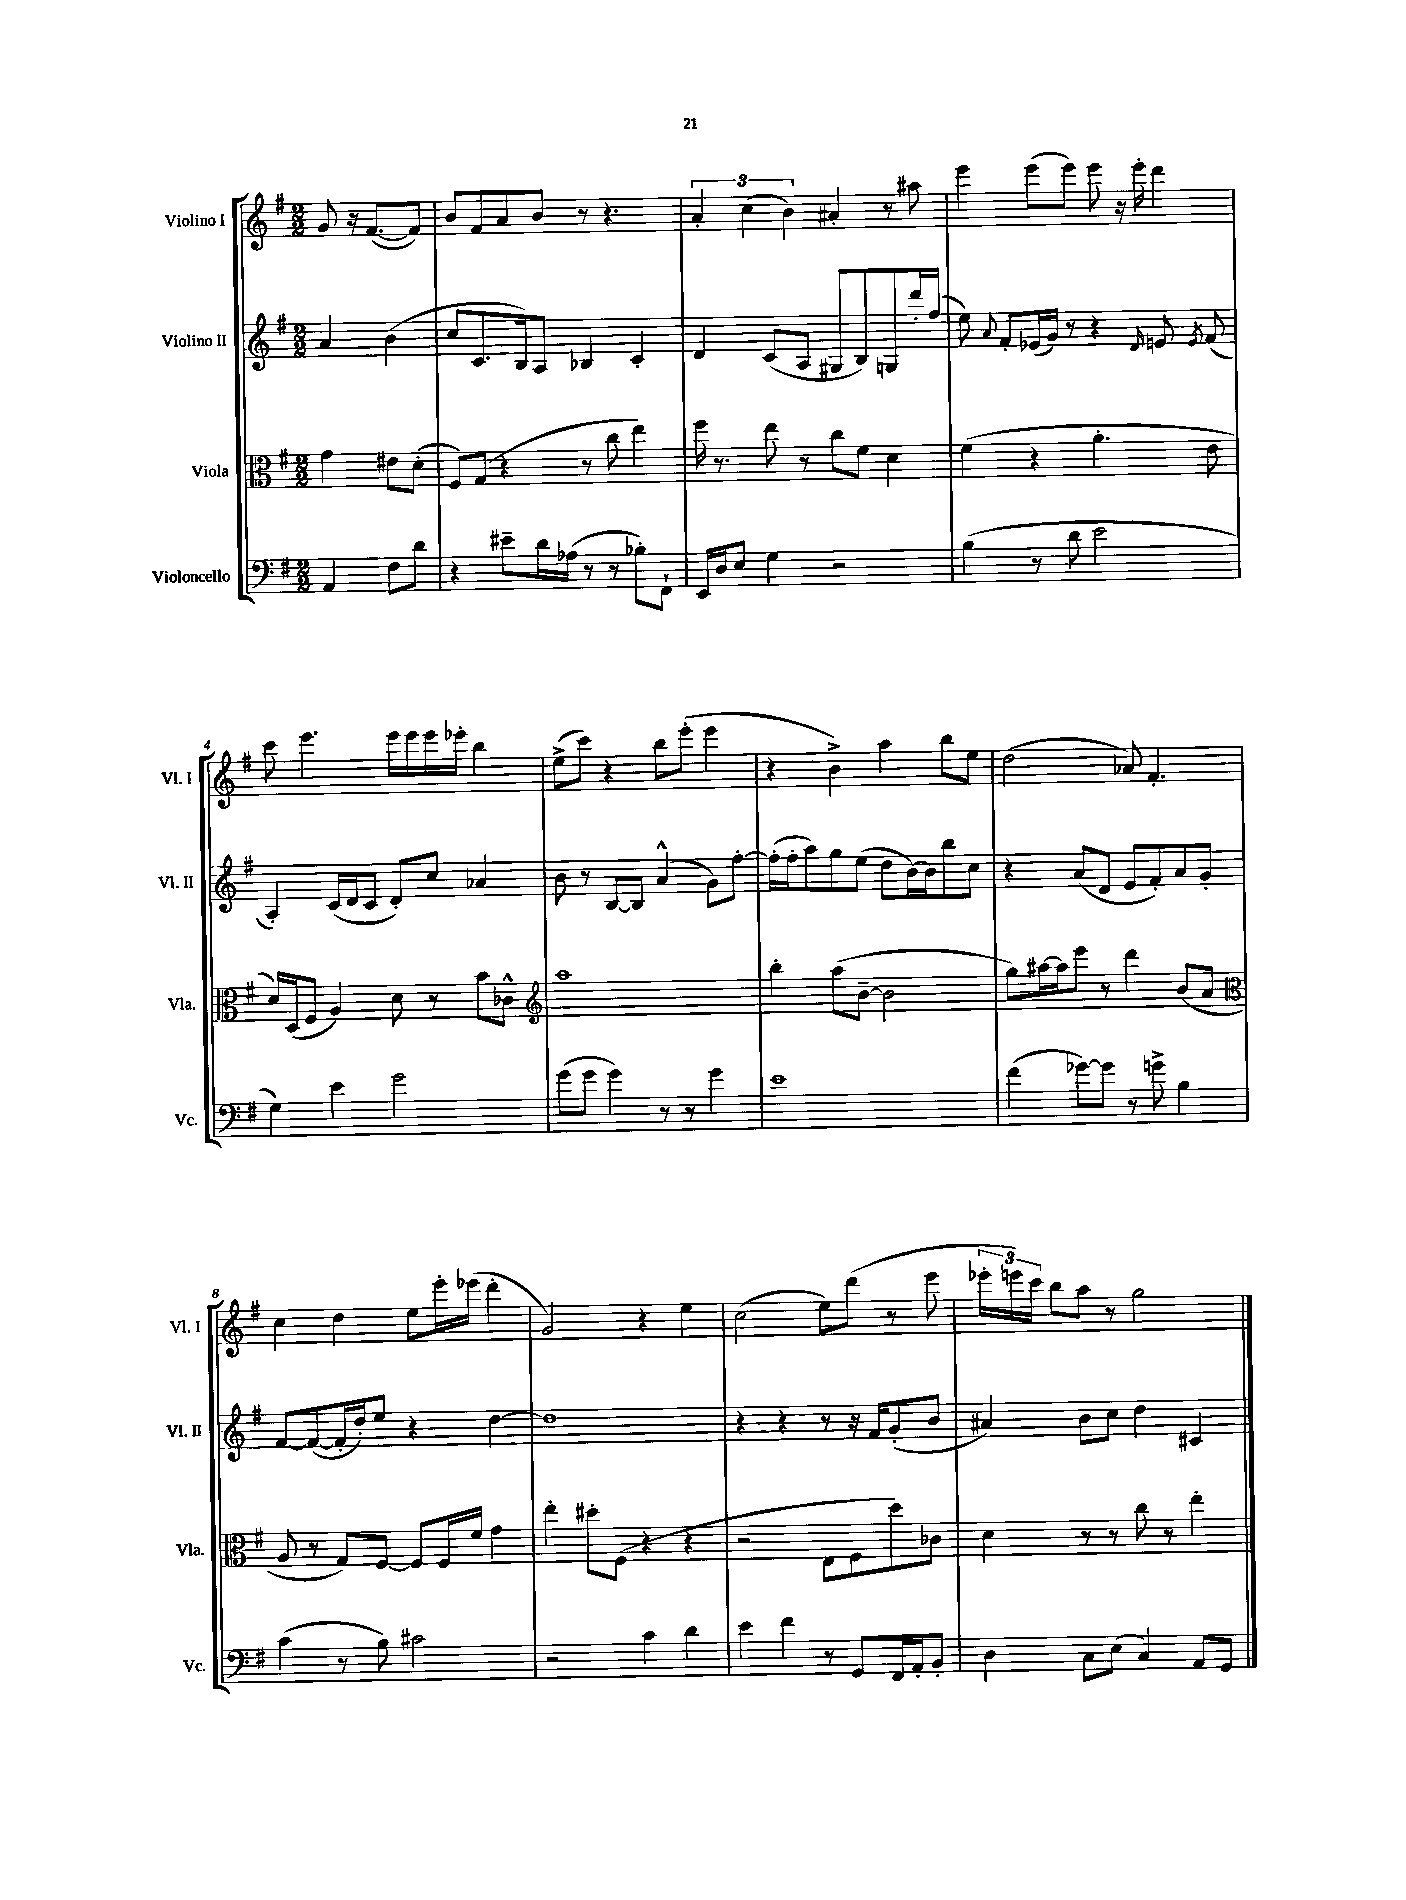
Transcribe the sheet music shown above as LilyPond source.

<<
\new StaffGroup <<
\new Staff = "s0" \with { instrumentName = "Violino I" shortInstrumentName = "Vl. I" } {
    \clef treble \key g \major \numericTimeSignature \time 2/2 \partial 2
    \autoBeamOff g'8 r16 fis'8.[~( fis'8]) |
    b'8[ fis'8 a'8 b'8] r8 r4. |
    \tuplet 3/2 { a'4-. c''4( b'4) } ais'4-. r8 ais''8 |
    e'''4 e'''8[( e'''8]) e'''8 r16 e'''16-. d'''4 |
    c'''8 e'''4. e'''16[ e'''16 e'''16 ees'''16]-. b''4 |
    e''8[->( c'''8]) r4 b''8[ e'''8]-.( e'''4 |
    r4 b'4->) a''4 b''8[ e''8] |
    d''2( aes'8) fis'4.-. |
    c''4 d''4 e''8[ e'''16-. ees'''16]( d'''4-. |
    g'2) r4 e''4 |
    c''2( e''8[) d'''8]( r8 e'''8 |
    \tuplet 3/2 { ees'''16[-. e'''16) c'''16] } b''8[ a''8] r8 g''2 \bar "|." |
}
\new Staff = "s1" \with { instrumentName = "Violino II" shortInstrumentName = "Vl. II" } {
    \clef treble \key g \major \numericTimeSignature \time 2/2 \partial 2
    \autoBeamOff a'4 b'4( |
    c''8[ c'8. b16) a8] bes4 c'4-. |
    d'4 c'8[( a8] gis8[ b8) g8 d'''16-. fis''16]( |
    e''8) \appoggiatura { a'8 } fis'8[-. ees'16( g'16]) r8 r4 \grace { d'16 } e'8 \acciaccatura { e'8 } fis'8( |
    a4-.) c'16[( d'16 c'8] d'8[-.) c''8] aes'4 |
    b'8 r8 b8[~ b8] a'4-^( g'8[) fis''8]~-. |
    fis''16[-.( fis''16-. a''8) g''8 e''8]( d''8[ b'16~) b'16 b''8 c''8] |
    r4 a'8[( d'8] e'8[ fis'8-.) a'8 g'8]-. |
    fis'8[~ fis'8~( fis'16-. d''16-.) e''8] r4 d''4~ |
    d''1 |
    r4 r4 r8 r16 fis'16[ g'8-.( b'8] |
    ais'4) b'8[ c''8] d''4 cis'4 \bar "|." |
}
\new Staff = "s2" \with { instrumentName = "Viola" shortInstrumentName = "Vla." } {
    \clef alto \key g \major \numericTimeSignature \time 2/2 \partial 2
    \autoBeamOff g'4 eis'8[ d'8]-.( |
    fis8[) g8]( r4 r8 c''8 e''4) |
    fis''16 r8. e''8 r8 c''8[ fis'8] d'4 |
    fis'4( r4 a'4.-. e'8 |
    d'16[) d16( fis8] a4) d'8 r8 b'8[ ces'8]-^ |
    \clef treble a''1 |
    b''4-. a''8[( b'8]~-- b'2 |
    g''8[) ais''16~ ais''16 e'''8] r8 d'''4 b'8[( a'8] |
    \clef alto a8 r8 g8[) fis8]~ fis8[ fis16 fis'16] g'4 |
    e''4-. dis''8[-. fis8]( r4 r4 |
    r2 e8[ fis8 d''8) ces'8] |
    d'4 r8 r8 c''8 r8 e''4-. \bar "|." |
}
\new Staff = "s3" \with { instrumentName = "Violoncello" shortInstrumentName = "Vc." } {
    \clef bass \key g \major \numericTimeSignature \time 2/2 \partial 2
    \autoBeamOff a,4 fis8[ d'8] |
    r4 eis'8[-- d'16 aes16]( r8 r8 bes8[-.) fis,8]-! |
    e,16[ d16 e8] g4 r2 |
    b4( r8 d'8 e'2 |
    g4) e'4 g'2 |
    g'8[( g'8] g'4) r8 r8 g'4 |
    e'1 |
    fis'4( ges'8[~) ges'8] r8 g'8-> b4 |
    c'4( r8 b8) cis'2 |
    r2 c'4 d'4 |
    e'4 fis'4 r8 g,8[ fis,16 a,16-. b,8]-. |
    d4 c8[ e8]( c4) a,8[ g,8] \bar "|." |
}
>>
>>
